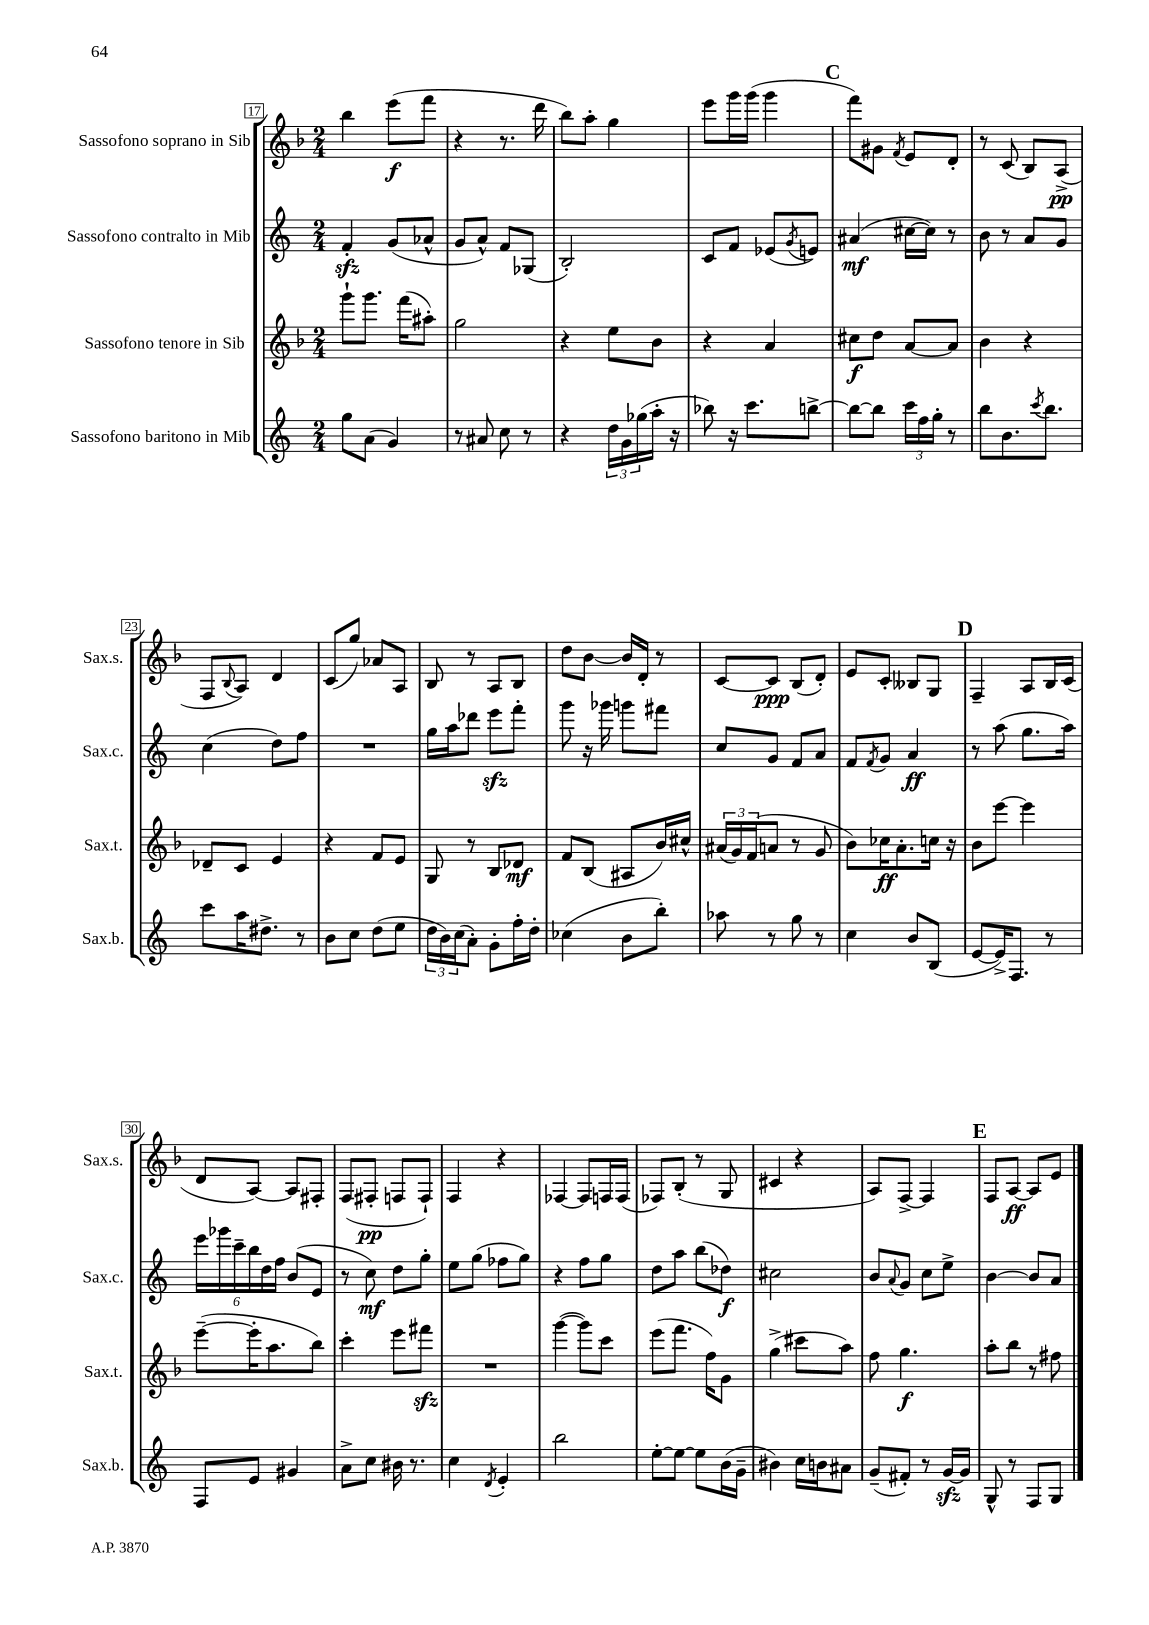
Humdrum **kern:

**kern	**kern	**kern	**kern
*staff4	*staff3	*staff2	*staff1
*clefG2	*clefG2	*clefG2	*clefG2
*k[]	*k[b-]	*k[]	*k[b-]
*M2/4	*M2/4	*M2/4	*M2/4
8gg	8ggg`	4f'	4bb-
(8a	8.ggg	.	.
4g)	.	(8g	(8eee
.	(16fff	.	.
.	8aa#')	8a-^^	8fff
=	=	=	=
8r	2gg	8g	4r
8a#	.	8a^^)	.
8cc	.	8f	8.r
8r	.	(8G-	.
.	.	.	16ddd
=	=	=	=
4r	4r	2B')	8bb-)
.	.	.	8aa'
24dd	8ee	.	4gg
24g	.	.	.
(24gg-	.	.	.
16aa'	8b-	.	.
16r	.	.	.
=	=	=	=
8bb-)	4r	8c	8eee
16r	.	8f	16ggg
8.ccc	.	.	(16ggg
.	4a	(8e-	4ggg
.	.	8qg	.
[8bb^	.	8e)	.
=	=	=	=
8bb_	8cc#	(4a#	8fff)
8bb]	8dd	.	8g#
.	.	.	8qf
24ccc	[8a	[16cc#	8e
24ff	.	.	.
.	.	16cc#])	.
24gg'	.	.	.
8r	8a]	8r	8d'
=	=	=	=
8bb	4b-	8b	8r
8.b	.	8r	(8c
.	4r	8a	8B-)
8qccc	.	.	.
8.bb	.	.	.
.	.	8g	(8A^
=	=	=	=
8ccc	8d-~	(4cc	8F
.	.	.	8qqB-
16aa	8c	.	8A)
8.dd#^	.	.	.
.	4e	8dd)	4d
8r	.	8ff	.
=	=	=	=
8b	4r	2r	(8c
8cc	.	.	8gg)
(8dd	8f	.	8a-
8ee	8e	.	8A
=	=	=	=
24dd	8G	16gg	8B-
24b)	.	.	.
.	.	16aa	.
(24cc	.	.	.
8a')	8r	8ddd-	8r
8g'	8B-	8eee	8A
16ff'	8d-	8fff'	8B-
16dd'	.	.	.
=	=	=	=
(4cc-	8f	8ggg	8dd
.	(8B-	16r	[8b-
.	.	16ggg-	.
8b	8A#	8ggg	16b-]
.	.	.	16d'
8bb')	16b-)	8fff#	8r
.	16cc#^^	.	.
=	=	=	=
8aa-	(24a#	8cc	[8c
.	24g)	.	.
.	(24f	.	.
8r	8a	8g	8c]
8gg	8r	8f	(8B-
8r	8g	8a	8d')
=	=	=	=
4cc	8b-)	8f	8e
.	.	8qf	.
.	16cc-	8g	8c'
.	8.a'	.	.
8b	.	4a	8B--
(8B	16cc	.	8G
.	16r	.	.
=	=	=	=
[8e	8b-	8r	4F~
16e^])	[8eee	(8aa	.
8.F	.	.	.
.	4eee]	8.gg	8A
8r	.	.	16B-
.	.	16aa)	(16c
=	=	=	=
8F	([8eee~	24eee	8d
.	.	24ggg-	.
.	.	24ccc~	.
8e	16eee']	24bb	[8A)
.	.	24dd	.
.	8.aa	.	.
.	.	24ff	.
4g#	.	(8b	8A]
.	8bb-)	8e	8F#'
=	=	=	=
8a^	4ccc'	8r	(8F
8cc	.	8cc)	8F#'
16b#	8eee	8dd	8F
8.r	.	.	.
.	8fff#	8gg'	8F`)
=	=	=	=
4cc	2r	8ee	4F
.	.	(8gg	.
8qd	.	.	.
4e'	.	8ff-	4r
.	.	8gg)	.
=	=	=	=
2bb	([4ggg	4r	[4F-
.	8ggg])	8ff	8F-]
.	8ccc	8gg	16F
.	.	.	(16F
=	=	=	=
[8ee'	(8eee	8dd	8F-)
8ee_	8.fff	8aa	(8B-'
8ee]	.	(8bb	8r
.	16ff)	.	.
(16b	8g	8dd-)	8G
16g~	.	.	.
=	=	=	=
4b#)	(4gg^	2cc#	4c#
16cc	8ccc#	.	4r
16b	.	.	.
8a#	8aa)	.	.
=	=	=	=
(8g~	8ff	8b	8A)
.	.	8qqa	.
8f#')	4.gg	8g	[8F^
8r	.	8cc	4F]
[16g	.	8ee^	.
16g]	.	.	.
=	=	=	=
8G^^	8aa'	[4b	8F
8r	8bb-	.	[8A
8F	8r	8b]	8A]
8G	8ff#	8a	8e
==	==	==	==
*-	*-	*-	*-
